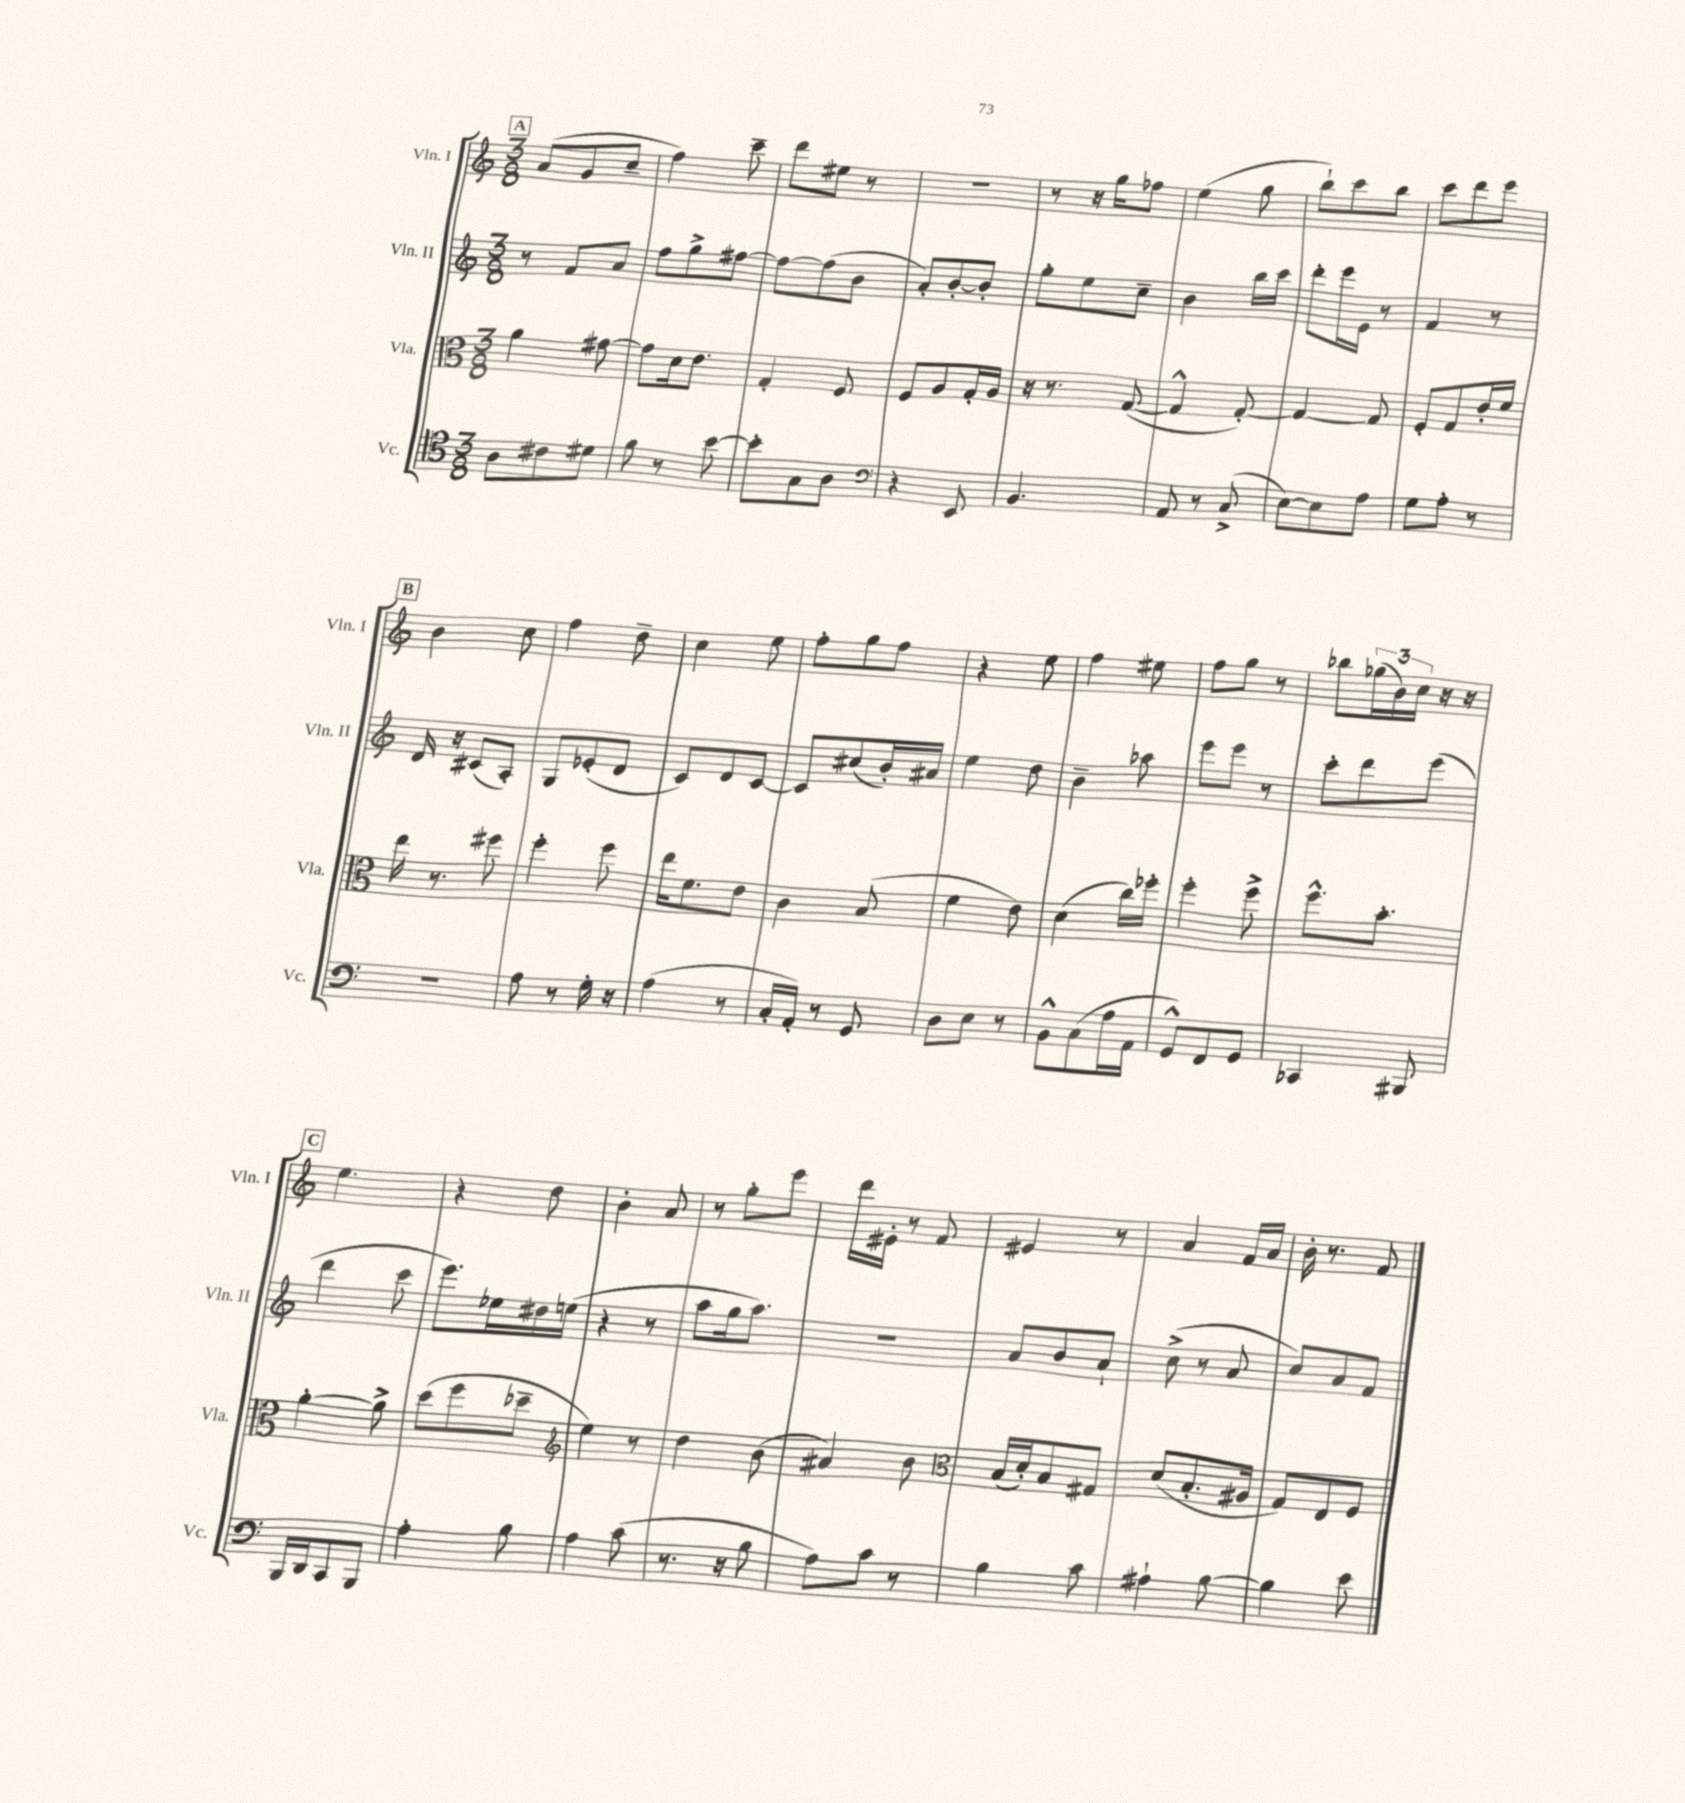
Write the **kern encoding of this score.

**kern	**kern	**kern	**kern
*part4	*part3	*part2	*part1
*staff4	*staff3	*staff2	*staff1
*I"Vc.	*I"Vla.	*I"Vln. II	*I"Vln. I
*I'Vc.	*I'Vla.	*I'Vln. II	*I'Vln. I
*clefC4	*clefC3	*clefG2	*clefG2
*k[]	*k[]	*k[]	*k[]
*M3/8	*M3/8	*M3/8	*M3/8
!!LO:REH:place=s1:t=A
=77	=77	=77	=77
8A\L	4a\	8r	(8a/L
8c#X\	.	8f/L	8g/
8d#X\J	[8g#X\	8a/J	8cc~/J
=78	=78	=78	=78
8f\	8g#\L]	8ff\L	4ff\)
8r	16d\k	8gg^\	.
.	8.e\J	.	.
[8b\	.	[8ff#X\J	8ccc~\
=79	=79	=79	=79
8b'\L]	4G'/	8ff#\L_	8ddd\L
8G\	.	(8ff#\]	8ee#X\J
8A\J	8F/	8b\J	8r
=80	=80	=80	=80
*clefF4	*	*	*
4r	8F/L	8a'/L)	4.r
.	8A/	[8b'/	.
8EE/	16G'/L	8b'/J]	.
.	16A/JJ	.	.
=81	=81	=81	=81
4.BB/	16r	8gg'\L	8r
.	8.r	.	.
.	.	8ee\	16r
.	.	.	16gg\KL
.	([8G/	8cc~\J	8ff-X\J
=82	=82	=82	=82
8AA/	4G^^/]	4b\	(4ee\
8r	.	.	.
(8C^/	[8G'/)	16bb\LL	8gg\
.	.	16ccc\JJ	.
=83	=83	=83	=83
[8E\L)	4G/_	8ddd'\L	8bb`\L)
8E\]	.	16eee\L	8ccc\
.	.	16e\JJ	.
8A\J	8G/]	8r	8bb\J
=84	=84	=84	=84
8G\L	8F'/L	4f/	8ccc\L
8A'\J	8G/	.	8ddd\
8r	16e'/L	8r	8eee\J
.	16f/JJ	.	.
!!LO:LB:g=z
!!LO:REH:place=s1:t=B
=85	=85	=85	=85
4.r	16ee\	16d/	4b\
.	8.r	16r	.
.	.	(8c#X/L	.
.	8ff#X\	8A'/J)	8cc\
=86	=86	=86	=86
8A\	4ff'\	8G/L	4ff\
8r	.	(8e-X'/	.
16G'\	8ff\	8d/J	8dd~\
16r	.	.	.
=87	=87	=87	=87
(4A\	16ee\KL	8c/L)	4cc\
.	8.f\	.	.
.	.	8d/	.
8r	8e\J	[8c/J	8ee\
=88	=88	=88	=88
16C'/LL	4c\	8c/L]	8ff'\L
16AA'/JJ)	.	.	.
8r	.	(8cc#X/	8gg\
8GG/	(8B/	16b'/L)	8ff\J
.	.	16a#X/JJ	.
=89	=89	=89	=89
8D\L	4f\	4ee\	4r
8E\J	.	.	.
8r	8e\)	8dd\	8ee\
=90	=90	=90	=90
8BB^^\L	(4d\	4b~\	4ff\
(8C\	.	.	.
16A\L	16cc\LL)	8aa-X\	8ee#X\
16AA\JJ	16ff-X'\JJ	.	.
=91	=91	=91	=91
8GG^^/L)	4ff'\	8eee\L	8ff\L
8FF/	.	8eee\J	8gg\J
8GG/J	8ff^\	8r	8r
=92	=92	=92	=92
4CC-X/	8.ff^^\L	8ccc'\L	8bb-X\L
.	.	8ddd\	(24gg-X\L
.	.	.	24b\)
.	8.b'\J	.	.
.	.	.	24cc\JJ
8BBB#X/	.	(8eee\J	16r
.	.	.	16r
!!LO:LB:g=z
!!LO:REH:place=s1:t=C
=93	=93	=93	=93
16BBB/LL	[4a'\	4ddd\	4.ee\
16DD/J	.	.	.
8CC/	.	.	.
8BBB/J	8a^\]	8ccc\	.
=94	=94	=94	=94
4A'\	(8dd\L	8.eee\L)	4r
.	8ff\	.	.
.	.	16ee-X\L	.
8B\	8dd-X~\J	16dd#X\	8dd\
.	.	(16een\JJ	.
=95	=95	=95	=95
*	*clefG2	*	*
4A\	4ee\)	4r	4b'\
(8c\	8r	8r	8a/
=96	=96	=96	=96
8.r	4dd\	8aa\L	8r
.	.	16gg\k	8gg'\L
16r	.	8.aa\J)	.
8B\	(8b\	.	8eee\J
=97	=97	=97	=97
8A\L)	4a#X/)	4.r	16ddd\LL
.	.	.	16e#X'\JJ
8c\J	.	.	8r
8r	8b\	.	8f/
=98	=98	=98	=98
*	*clefC3	*	*
4B\	(16B/LL	8a/L	4e#X/
.	16d'/J)	.	.
.	8B/	8b/	.
8c\	8G#X/J	8a`/J	8r
=99	=99	=99	=99
4A#X`\	(8d/L	(8cc^\	4a/
.	8.B'/	8r	.
[8B\	.	8a/	16f/LL
.	16A#X/Jk	.	16a/JJ
=100	=100	=100	=100
4B\]	8G/L)	8cc/L)	16b'\
.	.	.	8.r
.	8E/	8a/	.
8e\	8F/J	8f/J	8f/
==	==	==	==
*-	*-	*-	*-
